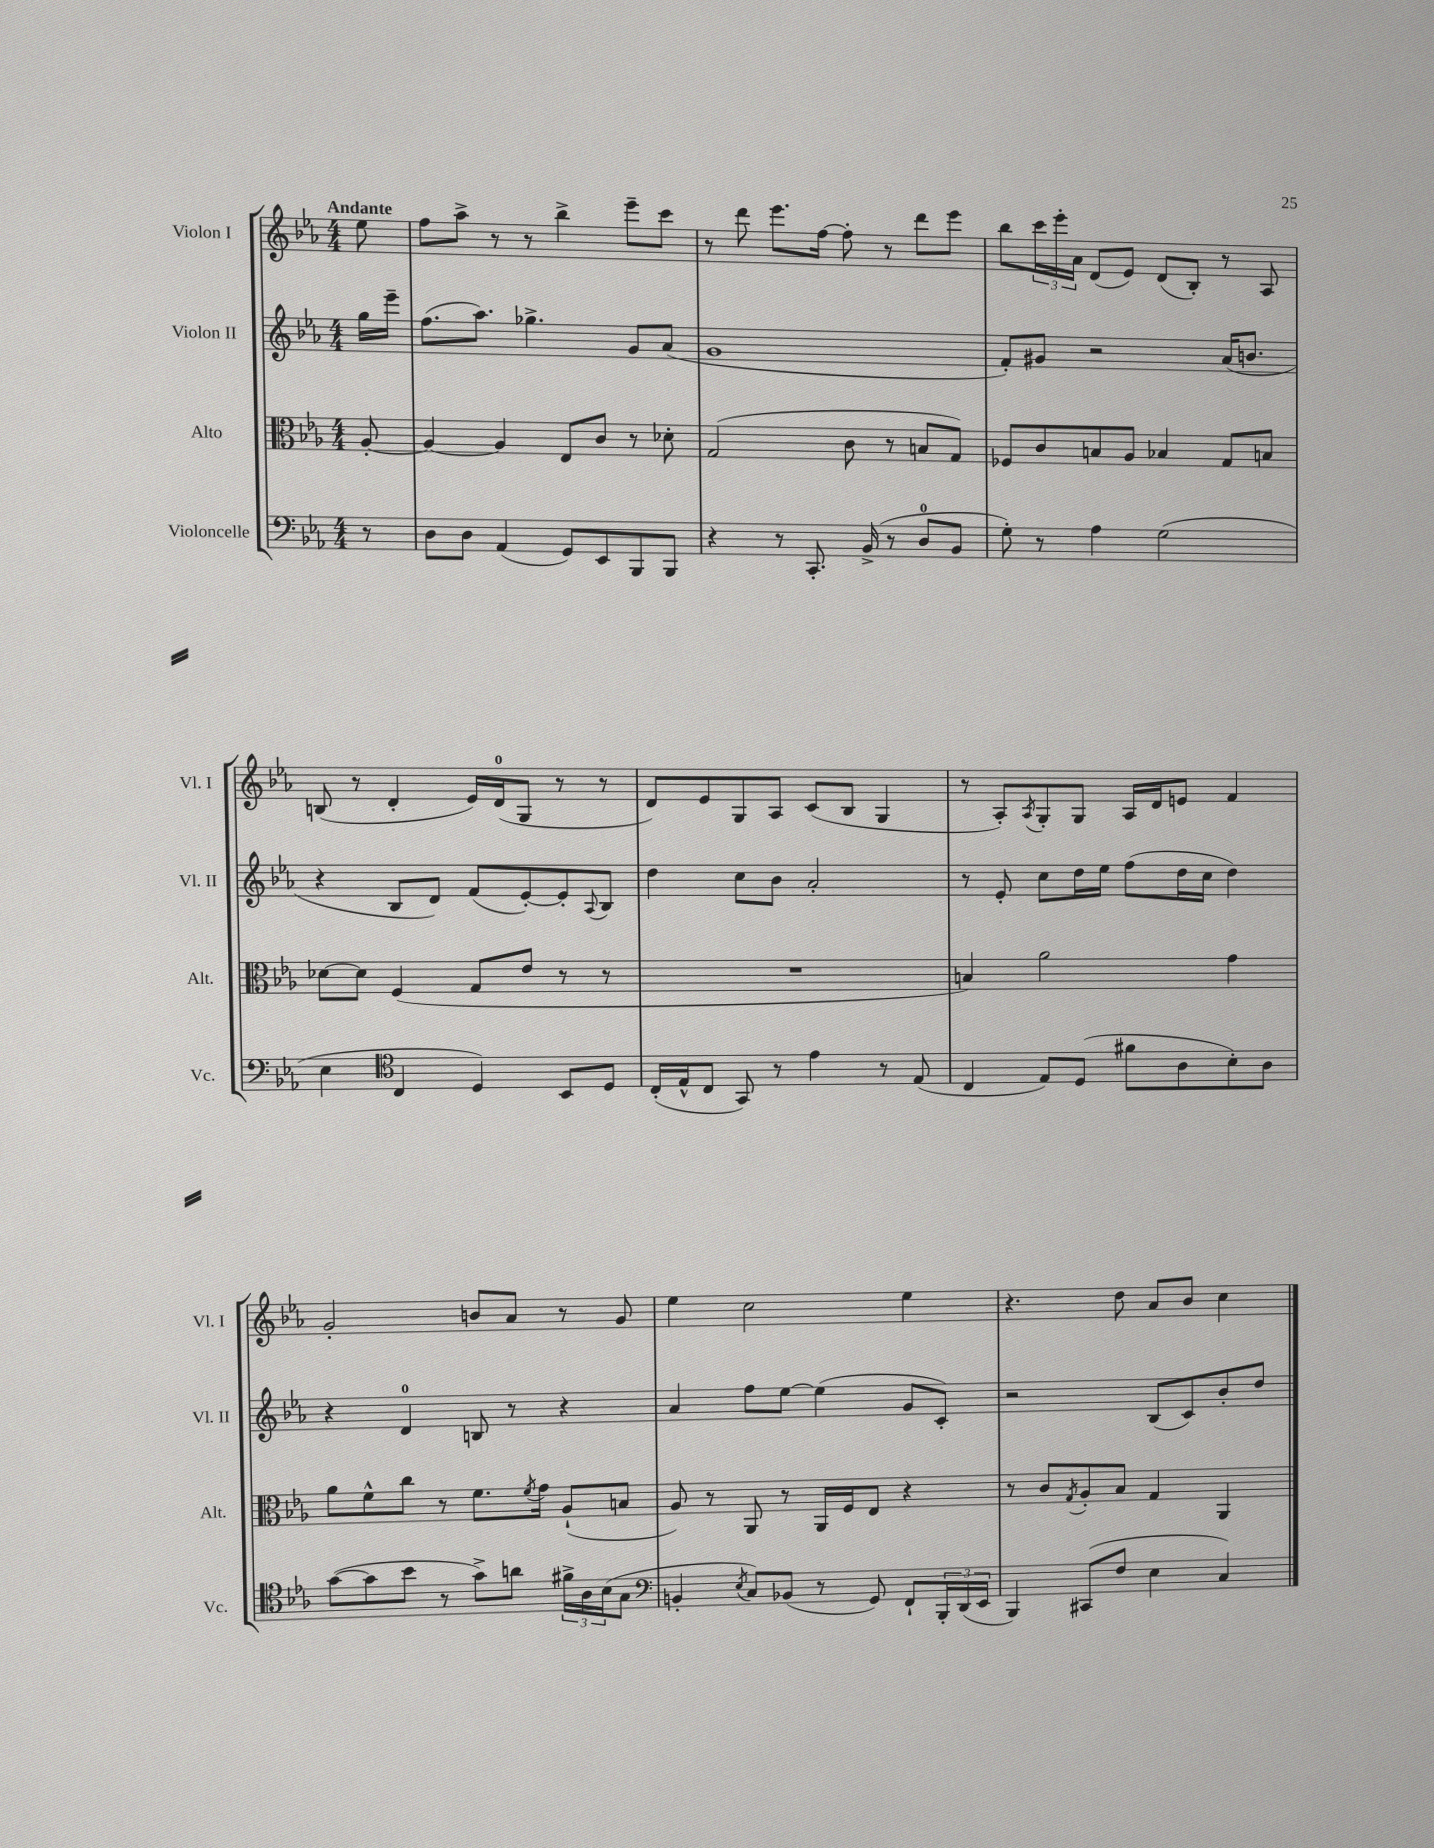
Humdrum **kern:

**kern	**kern	**kern	**kern
*staff4	*staff3	*staff2	*staff1
*clefF4	*clefC3	*clefG2	*clefG2
*k[b-e-a-]	*k[b-e-a-]	*k[b-e-a-]	*k[b-e-a-]
*M4/4	*M4/4	*M4/4	*M4/4
8r	[8A-'	16gg	8ee-
.	.	16eee-~	.
=	=	=	=
8D	4A-_	(8.ff	8ff
8D	.	.	8aa-^
.	.	8.aa-)	.
(4AA-	4A-]	.	8r
.	.	4.gg-^	8r
8GG)	8E-	.	4bb-^
8EE-	8c	.	.
8BBB-	8r	8g	8eee-~
8BBB-	8d-'	(8a-	8ccc
=	=	=	=
4r	(2G	1g	8r
.	.	.	8ddd
8r	.	.	8.eee-
8.CC'	.	.	.
.	.	.	[16ff
.	8c	.	8ff']
(16BB-^	.	.	.
8r	8r	.	8r
8D	8B	.	8ddd
8BB-	8G)	.	8eee-
=	=	=	=
8G')	8F-	8f')	8bb-
8r	8c	8g#	24ccc
.	.	.	24eee-'
.	.	.	24a-
4A-	8B	2r	(8d
.	8A-	.	8e-)
(2G	4B-	.	(8d
.	.	.	8B-')
.	8G	(16a-	8r
.	.	8.b	.
.	8B	.	8A-
=	=	=	=
4E-	[8d-	4r	(8B
.	8d-]	.	8r
*clefC4	*	*	*
4C	(4F	8B-	4d'
.	.	8d)	.
4D)	8G	(8f	16e-)
.	.	.	(16d
.	8e-	[8e-')	8G
8BB-	8r	8e-']	8r
.	.	8qqA-	.
8D	8r	8B-	8r
=	=	=	=
(16C'	1r	4dd	8d)
16E-^^	.	.	.
8C	.	.	8e-
8GG)	.	8cc	8G
8r	.	8b-	8A-
4e-	.	2a-'	(8c
.	.	.	8B-
8r	.	.	4G
(8E-	.	.	.
=	=	=	=
4C	4B)	8r	8r
.	.	8e-'	8A-')
.	.	.	8qA-
8E-)	2a-	8cc	8G'
(8D	.	16dd	8G
.	.	16ee-	.
8f#	.	(8ff	16A-
.	.	.	16d
8A-	.	16dd	8e
.	.	16cc	.
8B-')	4g	4dd)	4f
8A-	.	.	.
=	=	=	=
([8g	8a-	4r	2g'
8g]	8f^^	.	.
8b-	8cc	4d	.
8r	8r	.	.
8g^)	8.f	8B	8b
8a	.	8r	8a-
.	8qf	.	.
.	16g	.	.
24f#^	(8A-`	4r	8r
24A-	.	.	.
(24B-	.	.	.
8G	8B	.	8g
=	=	=	=
*clefF4	*	*	*
4BB'	8A-)	4a-	4ee-
.	8r	.	.
8qE-	.	.	.
8C)	8AA-	8ff	2cc
(8BB-	8r	[8ee-	.
8r	16AA-	(4ee-]	.
.	16F	.	.
8GG)	8E-	.	.
8FF`	4r	8g	4ee-
24BBB-'	.	8c')	.
(24DD	.	.	.
24EE-	.	.	.
=	=	=	=
4BBB-)	8r	2r	4.r
.	8c	.	.
.	8qG	.	.
(8CC#	8A-'	.	.
8F	8B-	.	8dd
4E-	4G	(8B-	8a-
.	.	8c)	8b-
4C)	4AA-	8b-'	4cc
.	.	8dd	.
==	==	==	==
*-	*-	*-	*-
